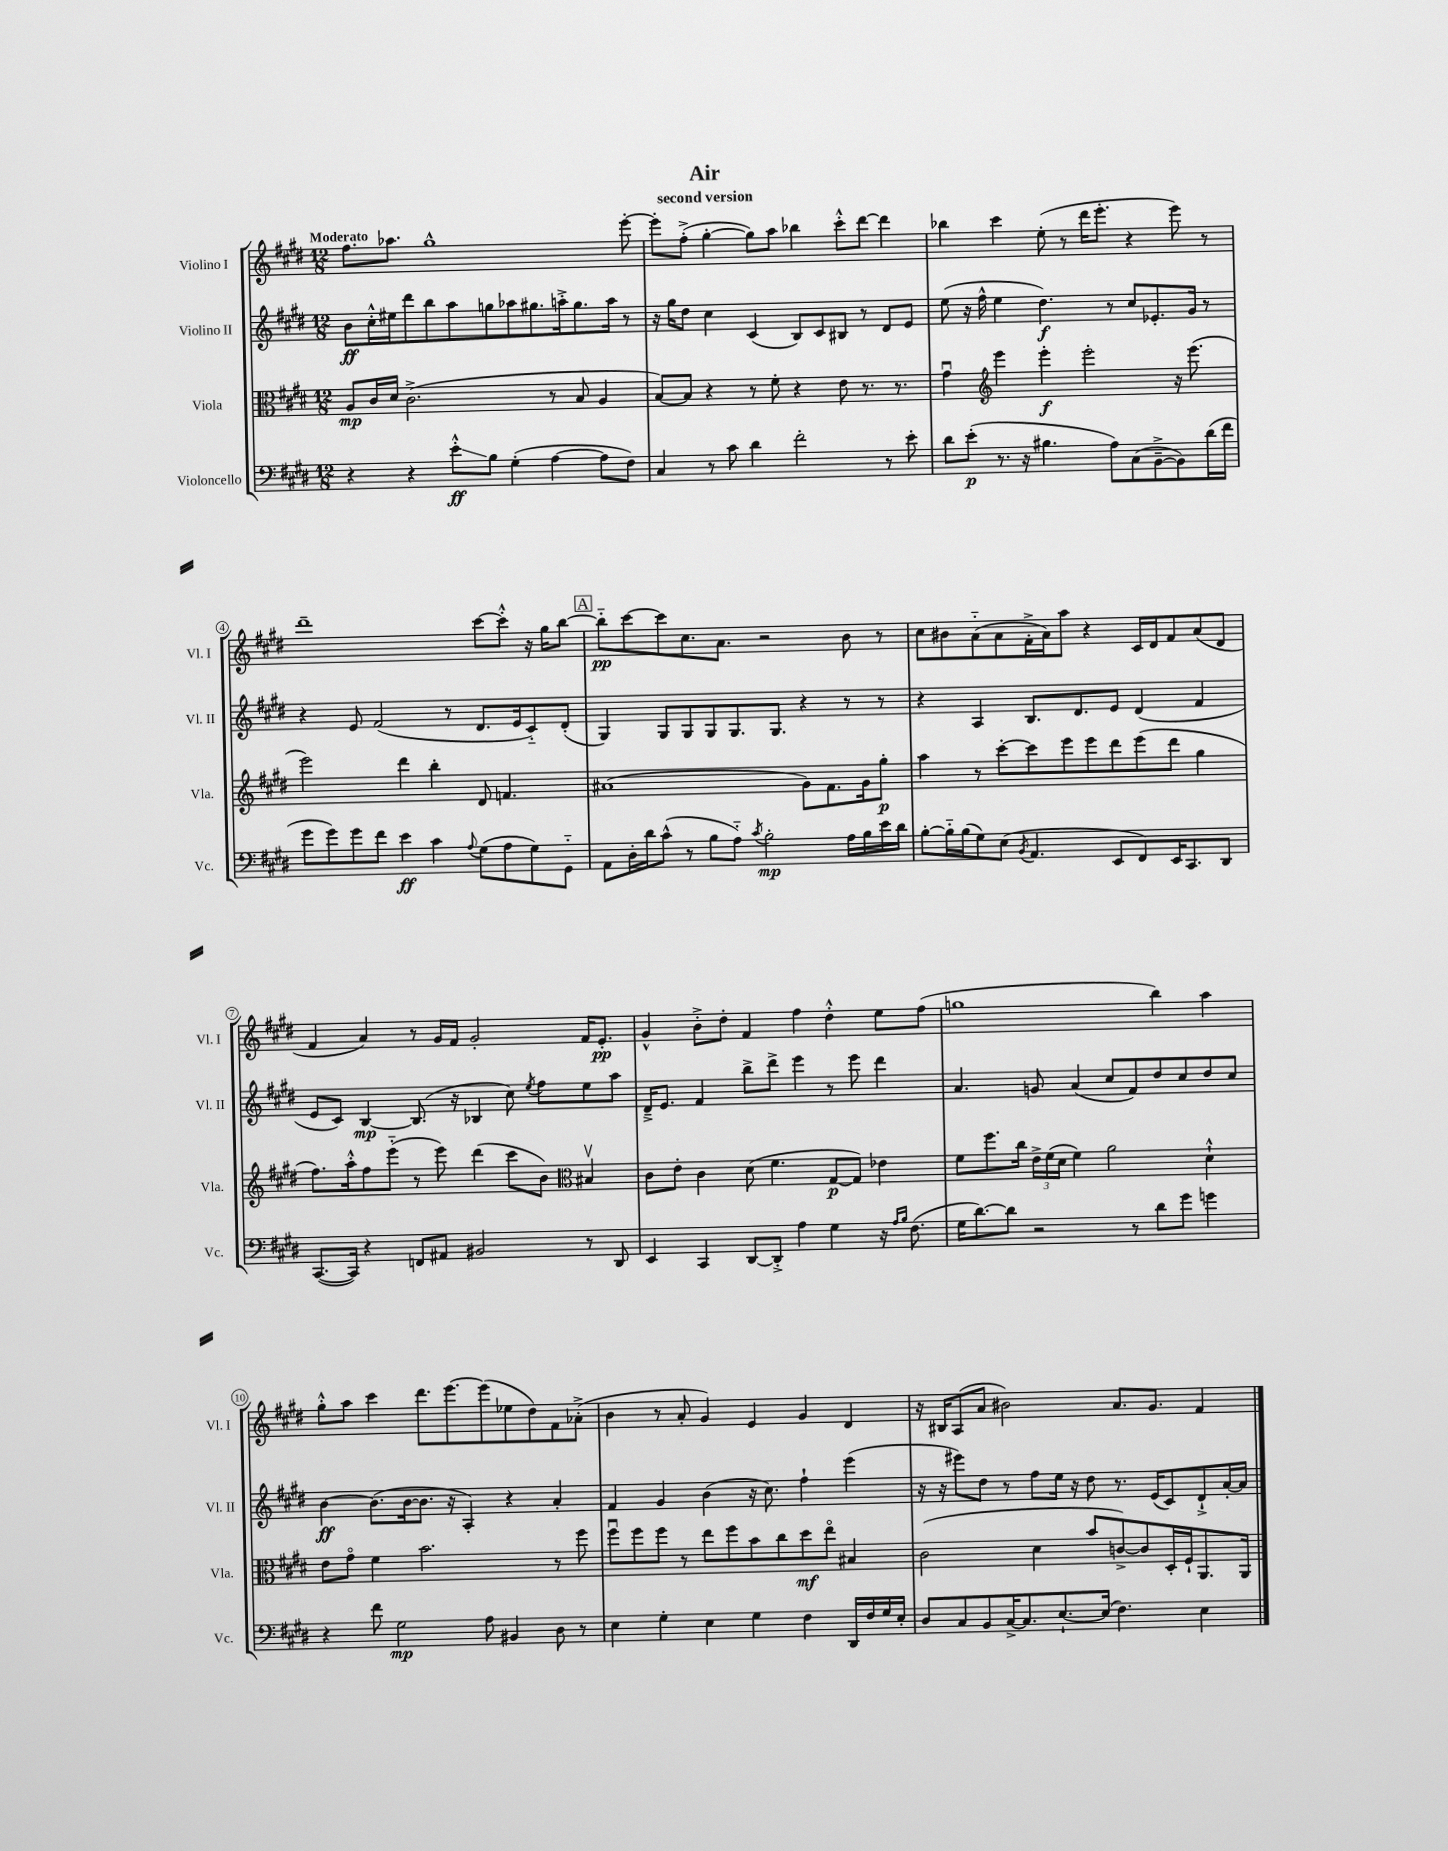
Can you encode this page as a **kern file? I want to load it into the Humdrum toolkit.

**kern	**kern	**kern	**kern
*staff4	*staff3	*staff2	*staff1
*clefF4	*clefC3	*clefG2	*clefG2
*k[f#c#g#d#]	*k[f#c#g#d#]	*k[f#c#g#d#]	*k[f#c#g#d#]
*M12/8	*M12/8	*M12/8	*M12/8
4r	8A/L	8b\L	8.ff#\L
.	16c#/L	16cc#'^^\L	.
.	16d#/JJ	16ee#\J	8.aa-\J
4r	(2.c#^\	8ddd#\	.
.	.	8bb\	1gg#^^
8e'^^\L	.	8aa\	.
8B\J	.	8gg\	.
(4G#'\	.	8aa-\	.
.	.	8.gg#\	.
[4A\	8r	.	.
.	.	16aa'^\k	.
.	8B/	8.gg#\	.
8A\]L	4A/	.	.
.	.	16aa\Jk	.
8F#\J)	.	8r	[8eee'\
=	=	=	=
4C#/	[8B/L)	16r	8eee'\]L
.	.	16gg#\LK	.
.	8B/]J	8dd#\J	(8ff#'^\J
8r	4r	4cc#\	[4gg#'\
8c#\	.	.	.
4d#\	8r	(4c#/	8gg#\]L)
.	8f#'\	.	8aa\J
2f#'\	4r	8B/L)	4bb-\
.	.	8c#/	.
.	8e\	8B#/J	8ccc#'^^\L
.	8.r	8r	[8ddd#\J
8r	.	8d#/L	4ddd#\]
.	8.r	.	.
8e'\	.	8e/J	.
=	=	=	=
8d#\L	4g#u\	(8ee\	4bb-\
(8e'\J	.	16r	.
.	.	16ff#^^\	.
*	*clefG2	*	*
8.r	4eee\	4ee\	4ccc#\
16r	.	.	.
4.B#\	4eee'\	4.dd#\)	(8ee'\
.	.	.	8r
.	2eee'\	.	16ddd#\LK
.	.	.	8.eee'\J
8A\L)	.	8r	.
(8C#\	.	8cc#/L	4r
[8BB~^\	.	8.e-'/	.
8BB\])	16r	.	8eee\)
.	(8.eee\	16g#/Jk	.
(16d#\L	.	8r	8r
16f#\JJ	.	.	.
=	=	=	=
8g#\L	2eee\)	4r	1ddd#~
8g#\)	.	.	.
8g#\	.	8e/	.
8f#\J	.	(2f#/	.
4e\	4ddd#\	.	.
4c#\	4bb'\	.	.
.	.	8r	.
8qqA/	.	.	.
(8G#\L	8d#/	8.d#/L	[8ccc#\L
8A\	4.f/	.	8ccc#'^^\]J
.	.	16e/k	.
8G#\)	.	8c#'~/)	16r
.	.	.	16gg#\LK
8GG#'~\J	.	(8d#'/J	[8bb\J
=	=	=	=
8AA\L	(1a#	4G#/)	8bb'~\]L
16D#'\L	.	.	[8ccc#\
16d#\J	.	.	.
(8c#^^\J	.	8G#/L	8ccc#\]
8r	.	8G#/	8.cc#\
8B\L	.	8G#/	.
.	.	.	8.a\J
8A'~\J)	.	8.G#/	.
8qc#/	.	.	.
2B'\	.	.	2r
.	.	8.G#/J	.
.	8g#\L)	4r	.
.	8.f#\	.	.
16A\LL	.	8r	8b\
16B\	16g#\k	.	.
16e\	8gg#'\J	8r	8r
16d#\JJ	.	.	.
=	=	=	=
[8B'\L	4aa\	4r	8cc#\L
16B'~\]L	.	.	8b#\
(16B\J	.	.	.
8G#\)	8r	4A/	(8a'~\
(8E\J	[8ccc#'\L	.	8a\
8qBB/	.	.	.
4.AA/	8ccc#\]	8.B/L	16f#'^\L
.	.	.	16a\J)
.	8eee\	.	8aa\J
.	.	8.d#/	.
.	8eee\	.	4r
8EE/L	8ddd#\	8e/J	.
8FF#/)	(8eee\	(4d#/	16c#/LL
.	.	.	16d#/J
16EE/K	8ddd#\J	.	8f#/
8.CC#/	.	.	.
.	4gg#\	4f#/	(8a/
8DD#/J	.	.	8d#/J
=	=	=	=
([8.CC#/L	8.ff#\L)	8e/L	4f#/
.	.	8c#/J)	.
16CC#/]Jk)	16aa'^^\k	.	.
4r	8ff#\	[4B/	4a/)
.	(8eee'~\J	.	.
8FF/L	8r	(8.B/]	8r
8AA#/J	8eee\)	.	16g#/LL
.	.	16r	16f#/JJ
2BB#/	(4ddd#\	4B-/	2g#'/
.	8ccc#\L	8cc#\)	.
.	.	8qee/	.
.	8b\J)	8ff#\L	.
*	*clefC3	*	*
8r	4B#v/	8ee\	16f#/LK
.	.	.	8.e'/J
8DD#/	.	8aa\J	.
=	=	=	=
4EE/	8c#\L	16d#~^/LK	4g#^^/
.	.	8.e/J	.
.	8e'\J	.	.
4CC#/	4c#\	4f#/	8b'^\L
.	.	.	8dd#'\J
[8DD#/L	(8d#\	8bb^\L	4f#/
8DD#'^/]J	4.f#\	8ddd#^\J	.
4A\	.	4eee\	4ff#\
4G#\	[8G#/L	8r	4dd#'^^\
.	8G#/]J)	8eee\	.
16r	4e-\	4ddd#\	8ee\L
16qqA/LL	.	.	.
16qqB/JJ	.	.	.
(8.F#\	.	.	.
.	.	.	(8ff#\J
=	=	=	=
16G#\LK	8f#\L	4.a/	1gg
[8.d#\)	.	.	.
.	8.ff#\	.	.
8d#\]J	.	.	.
.	16cc#\Jk	.	.
2r	24e^\LL	8g/	.
.	(24f#\	.	.
.	24d#\JJ	.	.
.	4f#\)	(4a/	.
.	2a\	8cc#/L	.
8r	.	8f#/)	.
8d#\L	.	8dd#/	4bb\)
8g#\J	.	8cc#/	.
4g\	4d#`^^\	8dd#/	4aa\
.	.	8cc#/J	.
=	=	=	=
4r	8e\L	[4b\	8gg#'^^\L
.	8g#o\J	.	8aa\J
8f#\	4f#\	(8.b\]L	4ccc#\
2G#\	.	.	.
.	.	[16b\k	.
.	2.b\	8.b\]J	8.ddd#\L
.	.	16r	[8.eee\
.	.	4A'/)	.
8A\	.	.	(8eee\]
4BB#/	.	4r	8ee-\
.	.	.	8dd#\)
8D#\	8r	4a'/	8f#\
8r	8ff#\	.	(8a-'^\J
=	=	=	=
4E\	8ff#u\L	4f#/	4b\
.	8ff#\	.	.
4G#'\	8ff#\J	4g#/	8r
.	8r	.	8a'/
4E\	8ee\L	(4b\	4g#/)
.	8ff#\	.	.
4G#\	8b\	16r	4e/
.	.	8.cc#\)	.
.	8cc#\	.	.
4F#\	8dd#\	4ff#`\	4g#/
.	8eeo\J	.	.
16DD#/LL	4B#/	(4eee\	4d#/
16F#/	.	.	.
16G#/	.	.	.
16E'/JJ	.	.	.
=	=	=	=
8D#/L	(2c#\	16r	16r
.	.	16r	16B#/LK
8C#/	.	8eee#\L)	(8A/
8BB/	.	8dd#\J	8a/J
[16C#^/K	.	8r	2b#\)
8.C#/]	.	.	.
.	4d#\	8ff#\L	.
[8.E`/	.	16ee\Jk	.
.	.	16r	.
.	8b/L	8dd#\	.
(16E/]Jk	.	.	.
4.F#\)	[8c^/)	8.r	8.a/L
.	8c/]	.	.
.	.	(16e/LK	8.g#/J
.	16D#'/L	8c#/)	.
.	16F#`/J	.	.
4E\	8.AA/	8d#`^/	4f#/
.	.	[16a'/L	.
.	16AA/Jk	16a/]JJ	.
==	==	==	==
*-	*-	*-	*-
